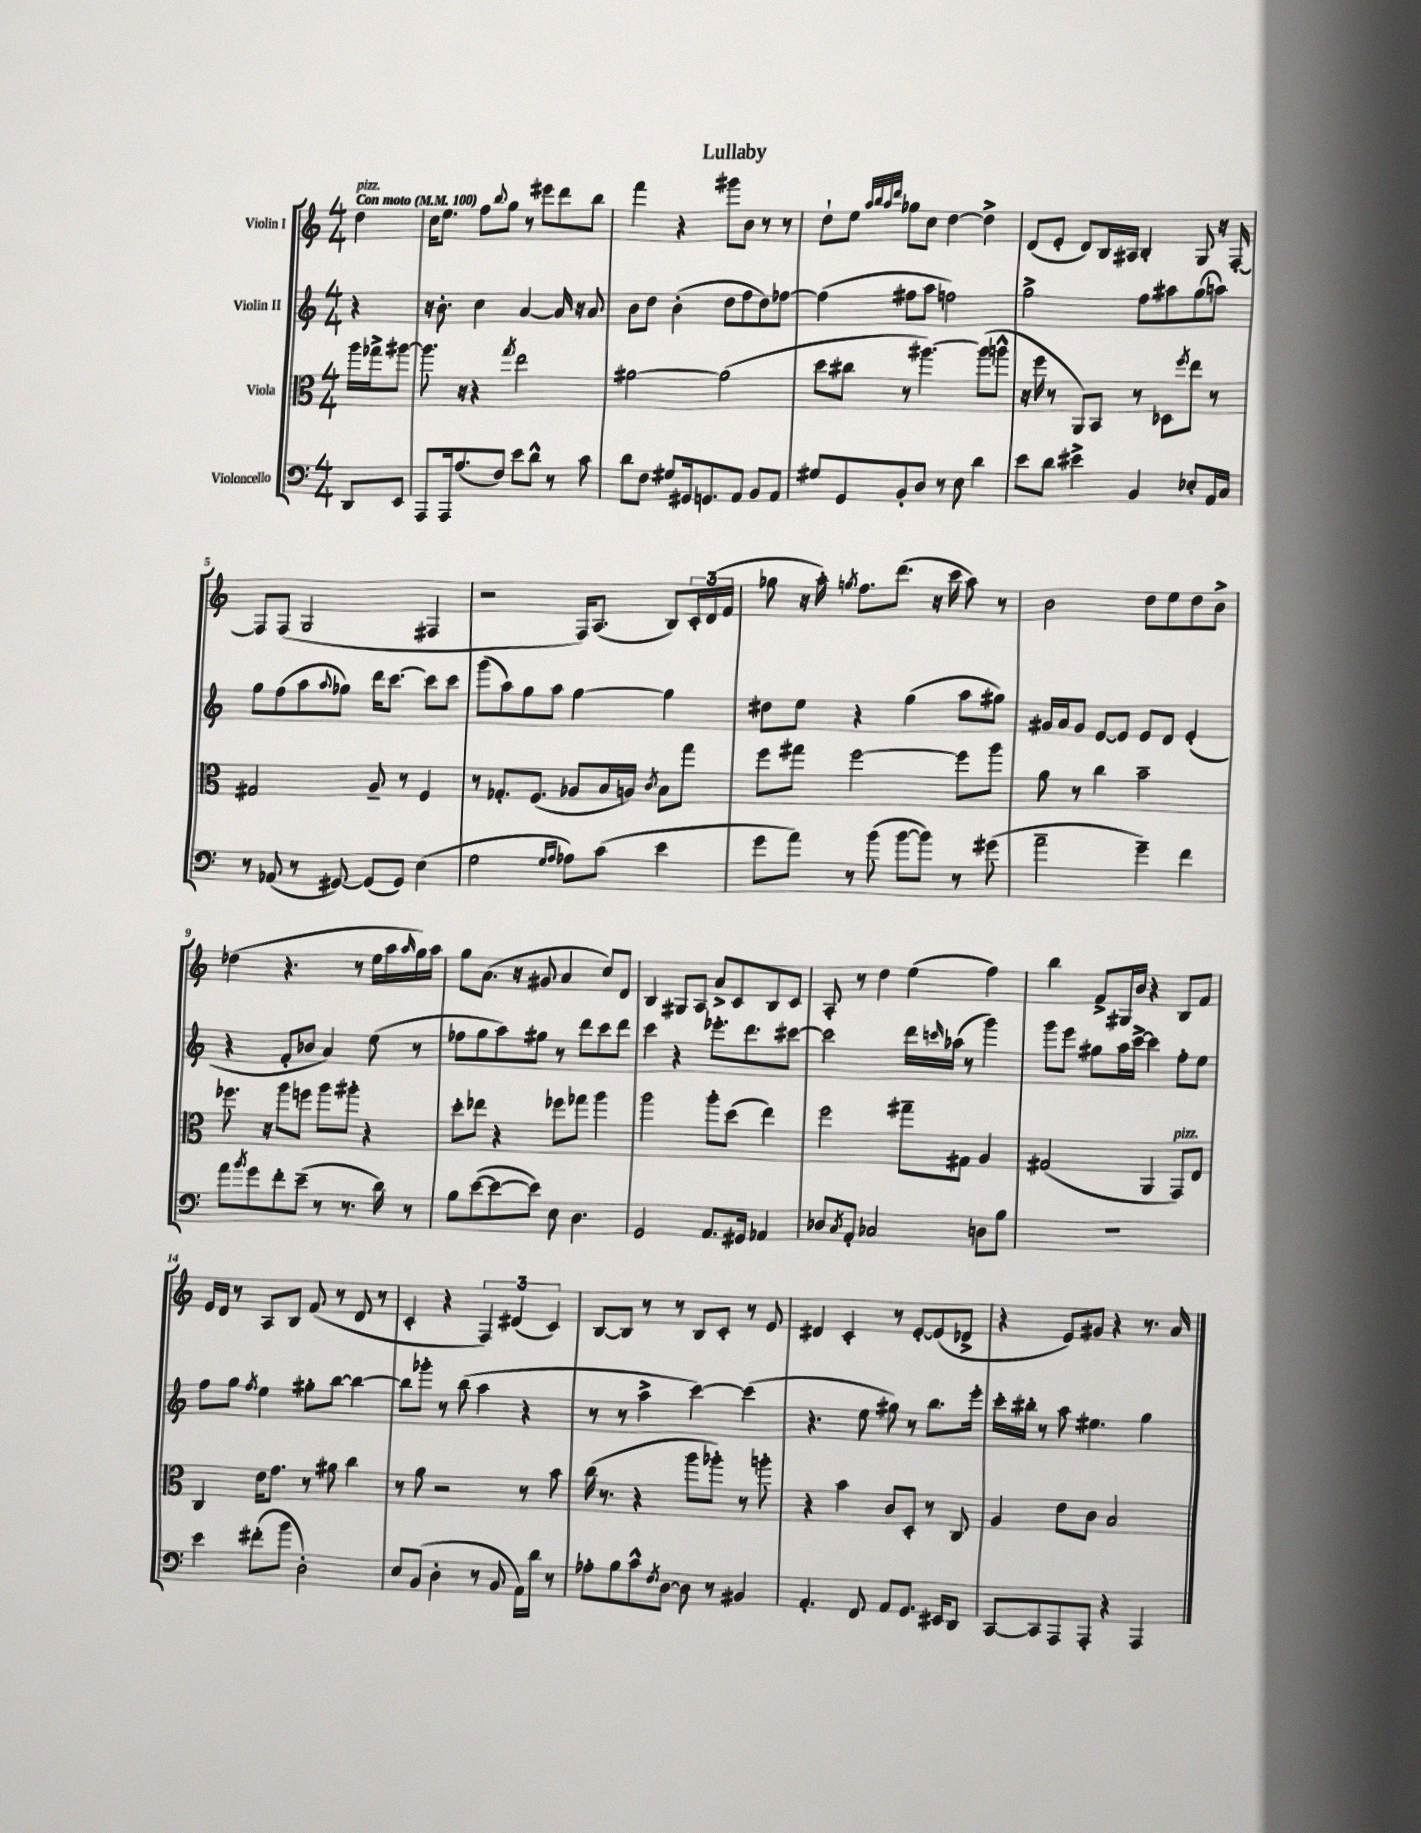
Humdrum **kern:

**kern	**kern	**kern	**kern
*part4	*part3	*part2	*part1
*staff4	*staff3	*staff2	*staff1
*I"Violoncello	*I"Viola	*I"Violin II	*I"Violin I
*clefF4	*clefC3	*clefG2	*clefG2
*k[]	*k[]	*k[]	*k[]
*M4/4	*M4/4	*M4/4	*M4/4
*MM100	*MM100	*MM100	*MM100
=	=	=	=
!	!	!	!LO:TX:a:B:t=Con moto
!	!	!	!LO:TX:a:i:t=pizz.
8DD/L	16aa\LL	4r	4dd\
.	16gg-X^\J	.	.
8EE/J	[8aa#X\J	.	.
=1	=1	=1	=1
8AAA/L	8.aa#\]	16r	16cc\KL
.	.	8.b'\	8.ee\J
16AAA/k	.	.	.
(8.A/	16r	.	.
.	4r	4cc\	8ff\L
.	.	.	8qqbb/
8F/J)	.	.	8gg\J
.	8qgg/	.	.
8e\L	2ee\	[4a/	8r
8d^^\J	.	.	8eee#X\L
8r	.	16a/]	8ddd\
.	.	16r	.
8c\	.	8a/	8bb\J
=2	=2	=2	=2
8d\L	[2a#X\	8b\L	4fff\
8F\J	.	8dd\J	.
8G#X/L	.	(4b'\	4r
16GG#X/k	.	.	.
8.GGn/	.	.	.
.	(2a#\]	8dd\L	8ggg#X\L
8AA/J	.	8ff\	8b\J
8BB/L	.	8dd\)	8r
8AA/J	.	[8ff-X\J	8r
=3	=3	=3	=3
8G#X/L	8dd\L	(4ff-\]	8dd`\L
8GG/	8cc#X\J	.	8ee\J
.	.	.	32qqaa/LLL
.	.	.	32qqbb/
.	.	.	32qqaa/
.	.	.	32qqddd/JJJ
8BB'/	8r	8ff#X\L	8gg-X\L
8D/J	[4.aa#X\)	8aa\J	8cc\J
8r	.	2ffn\)	[4dd\
8E\	.	.	.
4d\	(8aa#\L]	.	4dd^\]
.	8aan^^\J	.	.
=4	=4	=4	=4
8e\L	16r	2gg^\	(8d/L
.	16ff\	.	.
8d\J	8r	.	8e'/J
4e#X^\	8AA/L)	.	8d/L)
.	8BB/J	.	16B/L
.	.	.	16A#X/JJ
4BB/	8r	8ff\L	4B'/
.	8D-X\L	8aa#X\	.
.	8qff/	.	.
8E-X'/L	8ee\J	(8gg\	8G/
16AA/L	8r	8aan\J)	16r
16C/JJ	.	.	[16F'/
!!LO:LB:g=z
=5	=5	=5	=5
8r	2G#X/	8gg\L	8F/L]
(8AA-X/	.	(8ff\	(8F/J
8r	.	8aa\	2G/
.	.	8qqaa/	.
[8GG#X/)	.	8gg-X\J)	.
(8GG#/L]	8A~/	16ddd\KL	.
.	.	[8.ccc\J	.
8GG#/J)	8r	.	.
(4E\	4F/	8ccc\L]	4F#X/
.	.	8ccc\J	.
=6	=6	=6	=6
2G\	8r	(8ggg\L	2r
.	8.G-X'/L	8aa\)	.
.	.	8gg\	.
.	(8.F/J	.	.
.	.	8aa\J	.
16qqG/LL	.	.	.
16qqA/JJ	.	.	.
8A-X\L)	8A-X/L	[4gg\	16F/KL)
.	.	.	(8.A/J
(8c\J	16B/L	.	.
.	16An/JJ)	.	.
.	8qc/	.	.
4e\	8B\L	4gg\]	8B/L)
.	8gg\J	.	24c'/L
.	.	.	(24d/
.	.	.	24f/JJ
=7	=7	=7	=7
8g\L	8ff\L	8dd#X\L	8gg-X\
8a\J)	8gg#X\J	8ee\J	16r
.	.	.	16aa'\)
.	.	.	8qggn/
8r	[2ff\	4r	8.ff\L
(8b\	.	.	.
.	.	.	(8.ddd\J
[8b\L	.	(4gg\	.
8b\J])	.	.	16r
.	.	.	16ccc\
8r	8ff\L]	8aa\L	8aa\)
(8g#X\	8aa\J	8gg#X\J)	8r
=8	=8	=8	=8
2a~\	8a\	16g#X/LL	2b\
.	.	16a/J	.
.	8r	8g#/J	.
.	4cc\	[8e/L	.
.	.	8e/J]	.
4g~\)	2b~\	8e/L	8dd\L
.	.	8d/J	8ee\
4f\	.	(4e'/	8dd\
.	.	.	8b^\J
!!LO:LB:g=z
=9	=9	=9	=9
8a\L	8.ff-X\	4r	(4dd-X\
8qb/	.	.	.
8g\	.	.	.
.	16r	.	.
8f'\	8aa\L	8f'/L	4.r
(8e~\J	8ffn\J	8b-X/J	.
8r	8aa\L	4a/)	.
8.r	8aa#X'\J	.	8r
.	4r	(8ee\	16ee\LL
16d\)	.	.	16aa\
.	.	.	16qqaa/
8r	.	8r	16gg\)
.	.	.	16aa\JJ
=10	=10	=10	=10
8B\L	8dd'\L	8ff-X\L	8gg\L
([8e\	8ee-X\J	8gg\	(8.a\J
8e\_	4r	8aa\)	.
.	.	.	16r
8e\J])	.	8gg#X\J	8g#X/
8E\	8ff-X\L	8r	4a/
4.D\	8gg-X\J	8ddd\L	.
.	4aa\	8ccc\	8cc/L)
.	.	8ddd\J	8d/J
=11	=11	=11	=11
2GG/	2aa\	4ccc\	4B/
.	.	4r	8G#X/L
.	.	.	8A/J
8.AA/L	8aa'\L	8.eee-X'\L	8a^/L
.	(8dd\J	.	8c/
16GG#X/Jk	.	8.ddd\	.
4AA-X/	4ee\)	.	8B/
.	.	[8ccc#X\J	8c/J
=12	=12	=12	=12
8D-X/L	2ff\	2ccc#\]	8A'/
8qC/	.	.	.
8AA'/J	.	.	8r
2C-X/	.	.	4dd\
.	8gg#X~\L	16ddd\LL	(4ee\
.	.	16qqcccn/	.
.	.	(16aa-X\JJ	.
.	8G#X\J	8r	.
8Dn\L	4A/	4ggg\)	4ff\)
8B\J	.	.	.
=13	=13	=13	=13
1r	(2G#X/	8ggg\L	4bb\
.	.	8eee\J	.
.	.	8gg#X\L	8f^/L
.	.	16aa\L	16G#X/L
.	.	[16ccc^\JJ	16b/JJ
.	4AA/	4ccc\]	4r
!	!LO:TX:a:i:t=pizz.	!	!
.	8GG/L)	8ff'\L	8B/L
.	8E/J	8ee\J	8f/J
!!LO:LB:g=z
=14	=14	=14	=14
4e\	4C/	8ff\L	16e/LL
.	.	.	16d/JJ
.	.	8gg\J	8r
.	.	8qff/	.
(8f#X'\L	16e\KL	4ee\	8A/L
.	8.g\J	.	.
8b\J	.	.	8B/J
2D'\)	8r	8gg#X'\L	(8f/
.	8a#X\	[8bb\J	8r
.	4cc\	4bb\_	8d/
.	.	.	8r
=15	=15	=15	=15
8E/L	8r	8bb\L]	4c'/
(8BB/J	8a\	8ggg-X'\J	.
4D'\	2r	8r	4r
.	.	(8bb\	.
8r	.	4aa\	6F/)
8BB/	.	.	.
.	.	.	(6d#X/
16AA\LL)	8r	4r	.
16d\JJ	.	.	.
.	.	.	6c/)
8r	8b\	.	.
=16	=16	=16	=16
8A-X'\L	(16cc\	8r	[8B/L
.	8.r	.	.
8B\	.	8r	8B/J]
8c^^\	4r	4aa^\	8r
8qF/	.	.	.
[8D\J	.	.	8r
8D\]	8aa\L	[4ccc\)	8B/L
8r	8aa-X'\J)	.	8c'/J
4BB#X/	8r	(4ccc\]	8r
.	8aan'\	.	8e/
=17	=17	=17	=17
4.AA'/	4r	4.r	4d#X/
.	4b\	.	4c'/
8FF/	.	8ee\	.
8AA/L	8c/L	8gg#X\)	8r
8.GG/J	8D'/J	8r	[8e'/L
.	8r	8.bb\L	(8e/]
16EE#X/KL	.	.	.
8DD/J	8C/	.	8d-X^/J
.	.	16eee'\Jk	.
=18	=18	=18	=18
[8CC/L	4A/	16ccc'\LL	4r
.	.	16bb#X'\JJ	.
8CC/]	.	8r	.
8AAA/	8e\L	8aa\	8e/L)
8AAA'/J	8c\J	4.ee#X\	8g#X/J
4r	2B/	.	4r
4AAA/	.	4gg\	8.r
.	.	.	16a/
==	==	==	==
*-	*-	*-	*-
